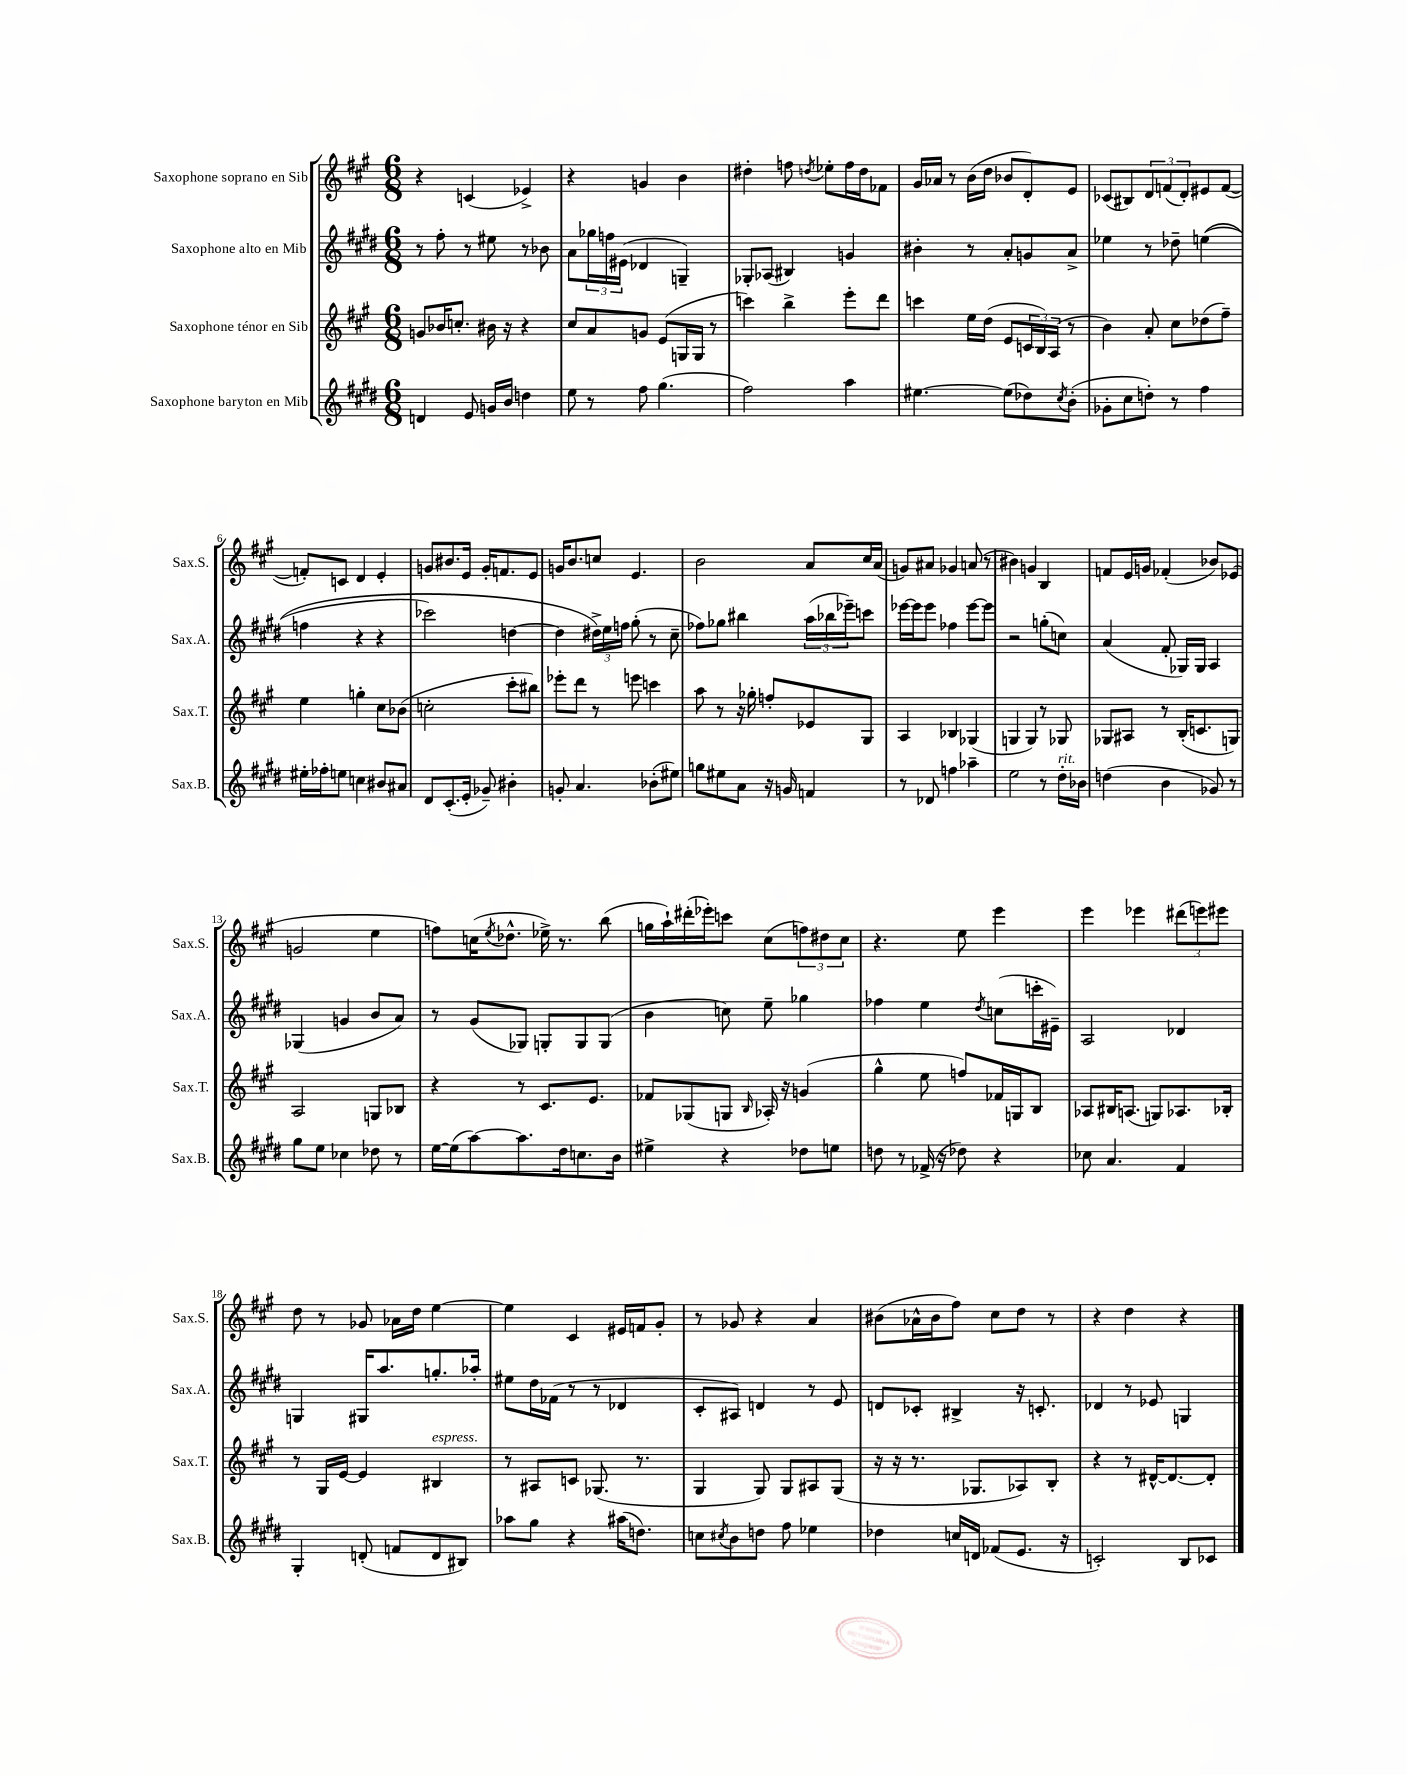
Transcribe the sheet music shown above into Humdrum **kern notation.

**kern	**kern	**kern	**kern
*part4	*part3	*part2	*part1
*staff4	*staff3	*staff2	*staff1
*I"Saxophone baryton en Mib	*I"Saxophone ténor en Sib	*I"Saxophone alto en Mib	*I"Saxophone soprano en Sib
*I'Sax.B.	*I'Sax.T.	*I'Sax.A.	*I'Sax.S.
*clefG2	*clefG2	*clefG2	*clefG2
*k[f#c#g#d#]	*k[f#c#g#]	*k[f#c#g#d#]	*k[f#c#g#]
*M6/8	*M6/8	*M6/8	*M6/8
=1	=1	=1	=1
4dn/	8gn/L	8r	4r
.	16b-X/K	8ff#'\	.
.	8.ccn'/J	.	.
8e/	.	8r	(4cn/
16gn/LL	16b#X\	8ee#X\	.
16b/JJ	16r	.	.
4ddn\	4r	8r	4e-X^/)
.	.	8b-X\	.
=2	=2	=2	=2
8ee\	8cc#/L	8a\L	4r
8r	8a/	24gg-X\L	.
.	.	24ffn\	.
.	.	(24e#X\JJ	.
8ff#\	8gn/J	4d-X/	4gn/
(4.gg#\	(8e/L	.	.
.	16Gn/L	4Gn~/)	4b\
.	16G/JJ	.	.
.	8r	.	.
=3	=3	=3	=3
2ff#\)	4cccn\)	8G-X'/L	4dd#X'\
.	.	(8A-X/J	.
.	4bb^\	4B#X/)	8ffn\
.	.	.	8qddn/
.	.	.	8ee-X'\L
4aa\	8eee'\L	4gn/	16ff\L
.	.	.	16dd\J
.	8ddd\J	.	8f-X\J
=4	=4	=4	=4
[4.ee#X\	4cccn\	4b#X'\	16g#/LL
.	.	.	16a-X/JJ
.	.	.	8r
.	16ee\LL	8r	(16b\LL
.	(16dd\JJ	.	16dd\JJ
(8ee#\L]	8e/L	8a'/L	8b-X/L
8dd-X\)	24cn/L	8gn/	8d'/)
.	24B/)	.	.
.	(24A/JJ	.	.
8qcc#/	.	.	.
(8b'\J	8r	8a^/J	8e/J
=5	=5	=5	=5
8g-X'\L	4b\)	4ee-X\	(8c-X/L
8cc#\	.	.	8B#X/)
8ddn'\J)	8a'/	8r	12d/
.	.	.	(12fn/
8r	8cc#\L	8dd-X~\	.
.	.	.	12d'/)
4ff#\	(8dd-X\	((4een\	8e#X/
.	8ff#~\J)	.	([8f/J
!!LO:LB:g=z
=6	=6	=6	=6
16ee#X'\LL	4ee\	4ffn\	8fn'/L])
16ff-X'\J	.	.	.
8een\J	.	.	8cn/J
4ccn\	4ggn'\	4r	4d/
8b#X/L	8cc#\L	4r	4e'/
8a#X/J	(8b-X\J	.	.
=7	=7	=7	=7
8d#/L	2ccn'\	2ccc-X\)	8gn/L
(8.c#'/	.	.	8.b#X/
16e'/Jk	.	.	16e/Jk
8g-X~/)	.	.	16g'/KL
.	.	.	8.fn/
4b#X'\	8ccc#'\L	[4ddn\	.
.	8bb#X\J)	.	8e/J
=8	=8	=8	=8
8gn'/	8eee-X'\L	4dd\]	16gn/KL
.	.	.	8.b/
4.a/	8ddd\J	.	.
.	8r	24dd#X^\LL)	8ccn/J
.	.	24ee\	.
.	.	24ffn\JJ	.
.	8eeen\	(8gg#'\	4.e/
(8b-X'\L	4cccn\	8r	.
8ee#X\J)	.	8cc#~\	.
=9	=9	=9	=9
8ggn\L	8aa\	8ff-X\L)	2b\
8ee#X\	8r	8gg-X\J	.
8a\J	16r	4bb#X\	.
.	16gg-X'\	.	.
16r	8ffn'/L	.	.
16gn/	.	.	.
4fn/	8e-X/	(24aa\LL	8a/L
.	.	24bb-X\	.
.	.	24eee-X~\J)	.
.	8G#/J	8cccn\J	16cc#/L
.	.	.	(16a/JJ
=10	=10	=10	=10
8r	4A/	[16eee-X\LL	8gn/L)
.	.	16eee-\J]	.
8d-X/	.	8eee-\J	8a#X/J
4ffn\	4B-X/	4ff-X\	4g-X/
4aa-X~\	(4G-X/	[8eee-\L	(8an/
.	.	8eee-\J]	8r
=11	=11	=11	=11
2ee\	4Gn/	2r	4b#X\)
.	4G/)	.	4gn/
8r	8r	(8ggn'\L	4B/
!LO:TX:a:i:t=rit.	!	!	!
16dd#'\LL	8G-X/	8ccn\J)	.
16b-X\JJ	.	.	.
=12	=12	=12	=12
(4ddn\	8G-X/L	(4a/	8fn/L
.	8A#X/J	.	16e/L
.	.	.	16gn/JJ
4b\	8r	8f#'/	(4f-X'/
.	(16B'/KL	16G-X/LL)	.
.	8.cn/	16G-/JJ	.
8g-X/)	.	4A/	8b-X/L)
8r	8Gn/J)	.	(8e-X/J
!!LO:LB:g=z
=13	=13	=13	=13
8gg#\L	2A/	(4G-X/	2gn/
8ee\J	.	.	.
4cc-X\	.	4gn/	.
8dd-X\	8Gn/L	8b/L	4ee\
8r	8B-X/J	8a/J)	.
=14	=14	=14	=14
[16ee\LL	4r	8r	8ffn\L)
(16ee\J]	.	.	.
[8aa\)	.	(8g#/L	(16ccn\K
.	.	.	8qee/
.	.	.	8.dd-X^^\J
8.aa\]	8r	8G-X/J)	.
.	8.c#/L	8Gn'/L	16ee-X^\)
16dd#\k	.	.	8.r
8.ccn\	.	8G/	.
.	8.e/J	.	.
.	.	(8G/J	(8bb\
16b\Jk	.	.	.
=15	=15	=15	=15
4ee#X^\	8f-X/L	4b\	16ggn\LL
.	.	.	16aa`\)
.	(8G-X/	.	(16ddd#X'\
.	.	.	16eee-X'\J)
4r	8Gn/J	8ccn\)	8cccn\J
.	16qqB/	.	.
.	16A-X'/)	8ee~\	(8cc#\L
.	16r	.	.
8dd-X\L	(4gn/	4gg-X\	12ffn\)
.	.	.	12dd#X\
8een\J	.	.	.
.	.	.	12cc#\J
=16	=16	=16	=16
8ddn\	4gg#^^\	4ff-X\	4.r
8r	.	.	.
(16f-X^/	8ee\	4ee\	.
16r	.	.	.
8dd-X\)	8ffn/L)	.	8ee\
.	.	8qdd#/	.
4r	16f-X/L	(8ccn\L	4eee\
.	16Gn/J	.	.
.	8B/J	16cccn'\L	.
.	.	16e#X~\JJ)	.
=17	=17	=17	=17
8cc-X\	8A-X/L	2A/	4eee\
4.a/	16B#X/K	.	.
.	(8.An/J	.	.
.	.	.	4eee-X\
.	8Gn/L)	.	.
4f#/	8.A-X/	4d-X/	(12ddd#X\L
.	.	.	12eeen\)
.	.	.	12eee#X\J
.	16B-X'/Jk	.	.
!!LO:LB:g=z
=18	=18	=18	=18
4G#'/	8r	4Gn/	8dd\
.	16G#/LL	.	8r
.	[16e/JJ	.	.
(8dn'/	4e/]	16G#X/KL	8g-X/
.	.	8.aa/	.
8fn/L	.	.	16a-X\LL
.	.	.	16dd\JJ
!	!LO:TX:a:i:t=espress.	!	!
8d/	4B#X/	8.ggn'/	[4ee\
8B#X/J)	.	.	.
.	.	16aa-X'/Jk	.
=19	=19	=19	=19
8aa-X\L	8r	8ee#X\L	4ee\]
8gg#\J	8A#X/L	16dd#\L	.
.	.	(16f-X\JJ	.
4r	8cn/J	8r	4c#/
.	(8.G-X/	8r	.
(16aa#X\KL	.	4d-X/	16e#X/LL
8.ddn\J)	8.r	.	16fn/J
.	.	.	8g#'/J
=20	=20	=20	=20
8ccn\L	4G#/	8c#'/L	8r
8qcc#X/	.	.	.
8b\	.	8A#X/J)	8g-X/
8ddn\J	8G#/)	4dn/	4r
8ff#\	8G#/L	.	.
4ee-X\	8A#X/	8r	4a/
.	(8G#/J	8e/	.
=21	=21	=21	=21
4dd-X\	16r	8dn/L	(8b#X\L
.	16r	.	.
.	8.r	8c-X'/J	16a-X^^\L
.	.	.	16b#\J
16ccn/LL	.	4B#X^/	8ff#\J)
16dn/JJ	8.G-X/L	.	.
(8f-X/L	.	.	8cc#\L
8.e/J	8A-X/)	16r	8dd\J
.	.	8.cn'/	.
.	8B'/J	.	8r
16r	.	.	.
=22	=22	=22	=22
2cn'/)	4r	4d-X/	4r
.	8r	8r	4dd\
.	[16d#X^^/KL	8e-X/	.
.	8.d#/_	.	.
8B/L	.	4Gn/	4r
8c-X/J	8d#'/J]	.	.
==	==	==	==
*-	*-	*-	*-
